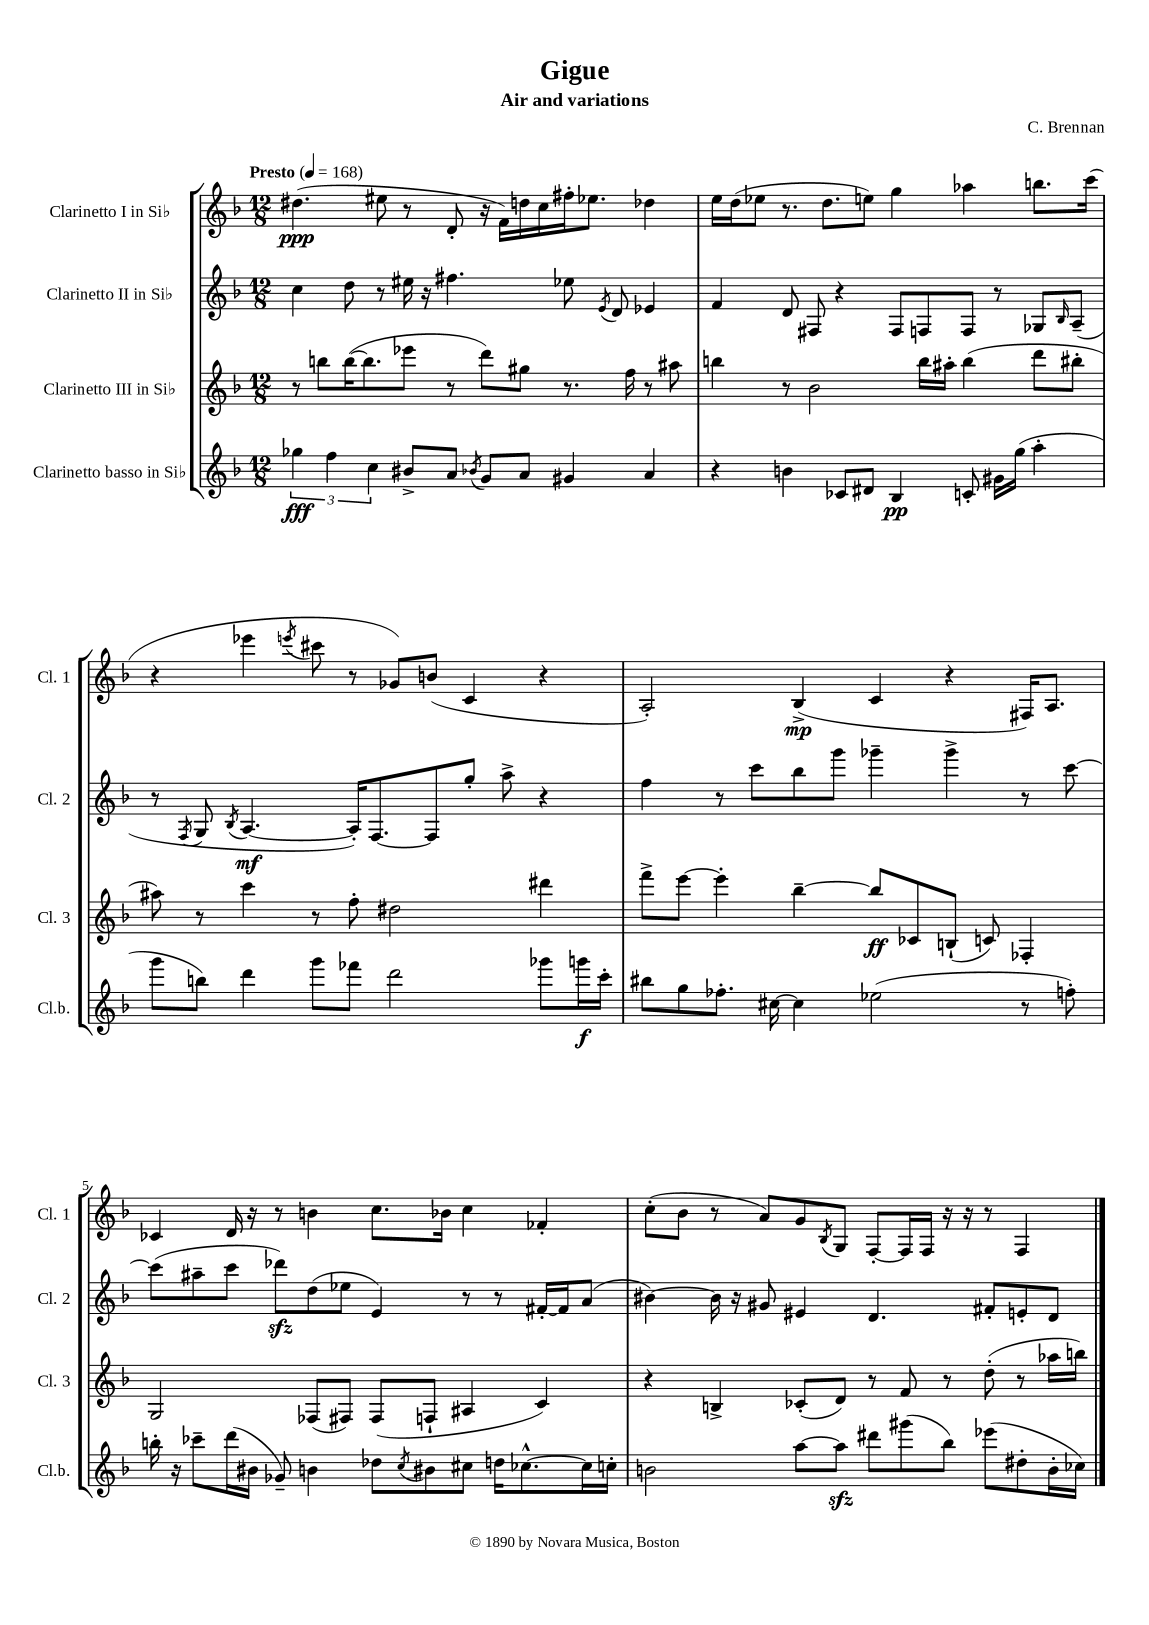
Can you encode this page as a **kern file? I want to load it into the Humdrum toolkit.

**kern	**dynam	**kern	**dynam	**kern	**dynam	**kern	**dynam
*part4	*part4	*part3	*part3	*part2	*part2	*part1	*part1
*staff4	*staff4	*staff3	*staff3	*staff2	*staff2	*staff1	*staff1
*I"Clarinetto basso in Si♭	*	*I"Clarinetto III in Si♭	*	*I"Clarinetto II in Si♭	*	*I"Clarinetto I in Si♭	*
*I'Cl.b.	*	*I'Cl. 3	*	*I'Cl. 2	*	*I'Cl. 1	*
*clefG2	*	*clefG2	*	*clefG2	*	*clefG2	*
*k[b-]	*	*k[b-]	*	*k[b-]	*	*k[b-]	*
*M12/8	*	*M12/8	*	*M12/8	*	*M12/8	*
*MM168	*	*MM168	*	*MM168	*	*MM168	*
=1	=1	=1	=1	=1	=1	=1	=1
!	!	!	!	!	!	!LO:TX:a:B:t=Presto	!
6gg-X\	fff	8r	.	4cc\	.	(4.dd#X\	ppp
.	.	8bbn\L	.	.	.	.	.
6ff\	.	.	.	.	.	.	.
.	.	([16bb\K	.	8dd\	.	.	.
.	.	8.bb\]	.	.	.	.	.
6cc\	.	.	.	.	.	.	.
.	.	.	.	8r	.	8ee#X\	.
8b#X^/L	.	8eee-X\J	.	16ee#X\	.	8r	.
.	.	.	.	16r	.	.	.
8a/J	.	8r	.	4.ff#X\	.	8d'/	.
8qb-X/	.	.	.	.	.	.	.
8g/L	.	8ddd\L)	.	.	.	16r	.
.	.	.	.	.	.	16f\LL)	.
8a/J	.	8gg#X\J	.	.	.	16ddn\	.
.	.	.	.	.	.	16cc\	.
4g#X/	.	8.r	.	8ee-X\	.	16ff#X'\J	.
.	.	.	.	.	.	8.ee-X\J	.
.	.	.	.	8qe/	.	.	.
.	.	.	.	8d/	.	.	.
.	.	16ff\	.	.	.	.	.
4a/	.	8r	.	4e-X/	.	4dd-X\	.
.	.	8aa#X\	.	.	.	.	.
=2	=2	=2	=2	=2	=2	=2	=2
4r	.	4bbn\	.	4f/	.	16ee\LL	.
.	.	.	.	.	.	(16dd\J	.
.	.	.	.	.	.	8ee-X\J	.
4bn\	.	8r	.	8d/	.	8.r	.
.	.	2b-\	.	8F#X/	.	.	.
.	.	.	.	.	.	8.dd\L	.
8c-X/L	.	.	.	4r	.	.	.
8d#X/J	.	.	.	.	.	8een\J)	.
4B-/	pp	.	.	8F#/L	.	4gg\	.
.	.	16bb\LL	.	8Fn/	.	.	.
.	.	16aa#X'\JJ	.	.	.	.	.
8cn'/	.	(4bb\	.	8F/J	.	4aa-X\	.
16g#X\LL	.	.	.	8r	.	.	.
(16gg\JJ	.	.	.	.	.	.	.
4aa'\	.	8ddd\L	.	8G-X/L	.	8.bbn\L	.
.	.	.	.	16qqB-/	.	.	.
.	.	8bb#X'\J	.	(8A~/J	.	.	.
.	.	.	.	.	.	(16ccc\Jk	.
!!LO:LB:g=z
=3	=3	=3	=3	=3	=3	=3	=3
8ggg\L	.	8aa#X\)	.	8r	.	4r	.
.	.	.	.	8qF/	.	.	.
8bbn\J)	.	8r	.	8G/	.	.	.
.	.	.	.	8qB-/	.	.	.
4ddd\	.	4ccc\	.	[4.A/	mf	4eee-X\	.
.	.	.	.	.	.	8qeeen/	.
8ggg\L	.	8r	.	.	.	8ccc#X\	.
8fff-X\J	.	8ff'\	.	16A'/KL])	.	8r	.
.	.	.	.	[8.F/	.	.	.
2ddd\	.	2dd#X\	.	.	.	8g-X/L)	.
.	.	.	.	8F/]	.	(8bn/J	.
.	.	.	.	8gg'/J	.	4c/	.
.	.	.	.	8aa^\	.	.	.
8ggg-X\L	.	4ddd#X\	.	4r	.	4r	.
16gggn\L	f	.	.	.	.	.	.
16ccc'\JJ	.	.	.	.	.	.	.
=4	=4	=4	=4	=4	=4	=4	=4
8bb#X\L	.	8fff^\L	.	4ff\	.	2A'/)	.
8gg\	.	[8eee\J	.	.	.	.	.
8.ff-X'\J	.	4eee'\]	.	8r	.	.	.
.	.	.	.	8ccc\L	.	.	.
[16cc#X\	.	.	.	.	.	.	.
4cc#\]	.	[4bb-~\	.	8bb-\	.	(4B-^/	mp
.	.	.	.	8ggg\J	.	.	.
(2ee-X\	.	8bb-/L]	ff	4ggg-X~\	.	4c/	.
.	.	8c-X/	.	.	.	.	.
.	.	(8Bn`/J	.	4ggg-^\	.	4r	.
.	.	8cn/)	.	.	.	.	.
8r	.	4F-X'/	.	8r	.	16F#X/KL)	.
.	.	.	.	.	.	8.A/J	.
8ffn'\)	.	.	.	[8ccc\	.	.	.
!!LO:LB:g=z
=5	=5	=5	=5	=5	=5	=5	=5
16bbn'\	.	2G/	.	(8ccc\L]	.	4c-X/	.
16r	.	.	.	.	.	.	.
8ccc-X~\L	.	.	.	8aa#X~\	.	.	.
(16ddd\L	.	.	.	8ccc\J	.	16d/	.
16b#X\JJ	.	.	.	.	.	16r	.
8g-X~/)	.	.	.	8ddd-Xzz\L)	.	8r	.
4bn\	.	(8F-X/L	.	(8dd\	.	4bn\	.
.	.	8F#X/J)	.	8ee-X\J	.	.	.
8dd-X\L	.	(8F#/L	.	4e/)	.	8.cc\L	.
8qcc/	.	.	.	.	.	.	.
8b#X\	.	8Fn`/J	.	.	.	.	.
.	.	.	.	.	.	16b-X\Jk	.
8cc#X\J	.	4A#X/	.	8r	.	4cc\	.
16ddn\KL	.	.	.	8r	.	.	.
[8.cc-X^^\	.	.	.	.	.	.	.
.	.	4c/)	.	[16f#X'/LL	.	4f-X'/	.
.	.	.	.	16f#/J]	.	.	.
16cc-\L]	.	.	.	(8a/J	.	.	.
16ccn'\JJ	.	.	.	.	.	.	.
=6	=6	=6	=6	=6	=6	=6	=6
2bn\	.	4r	.	[4b#X\)	.	(8cc'\L	.
.	.	.	.	.	.	8b-\J	.
.	.	4Bn^/	.	16b#\]	.	8r	.
.	.	.	.	16r	.	.	.
.	.	.	.	8g#X/	.	8a/L)	.
[8aa\L	.	(8c-X'/L	.	4e#X/	.	8g/	.
.	.	.	.	.	.	8qB-/	.
8aazz\J]	.	8d/J)	.	.	.	8G/J	.
8ddd#X\L	.	8r	.	4.d/	.	[8F'/L	.
(8ggg#X\	.	8f/	.	.	.	16F/L]	.
.	.	.	.	.	.	16F/JJ	.
8bb-\J)	.	8r	.	.	.	16r	.
.	.	.	.	.	.	16r	.
(8eee-X\L	.	(8dd'\	.	8f#X'/L	.	8r	.
8dd#X'\	.	8r	.	8en'/	.	4F/	.
16b'\L	.	16aa-X\LL	.	8d/J	.	.	.
16cc-X\JJ)	.	16bbn\JJ)	.	.	.	.	.
==	==	==	==	==	==	==	==
*-	*-	*-	*-	*-	*-	*-	*-
